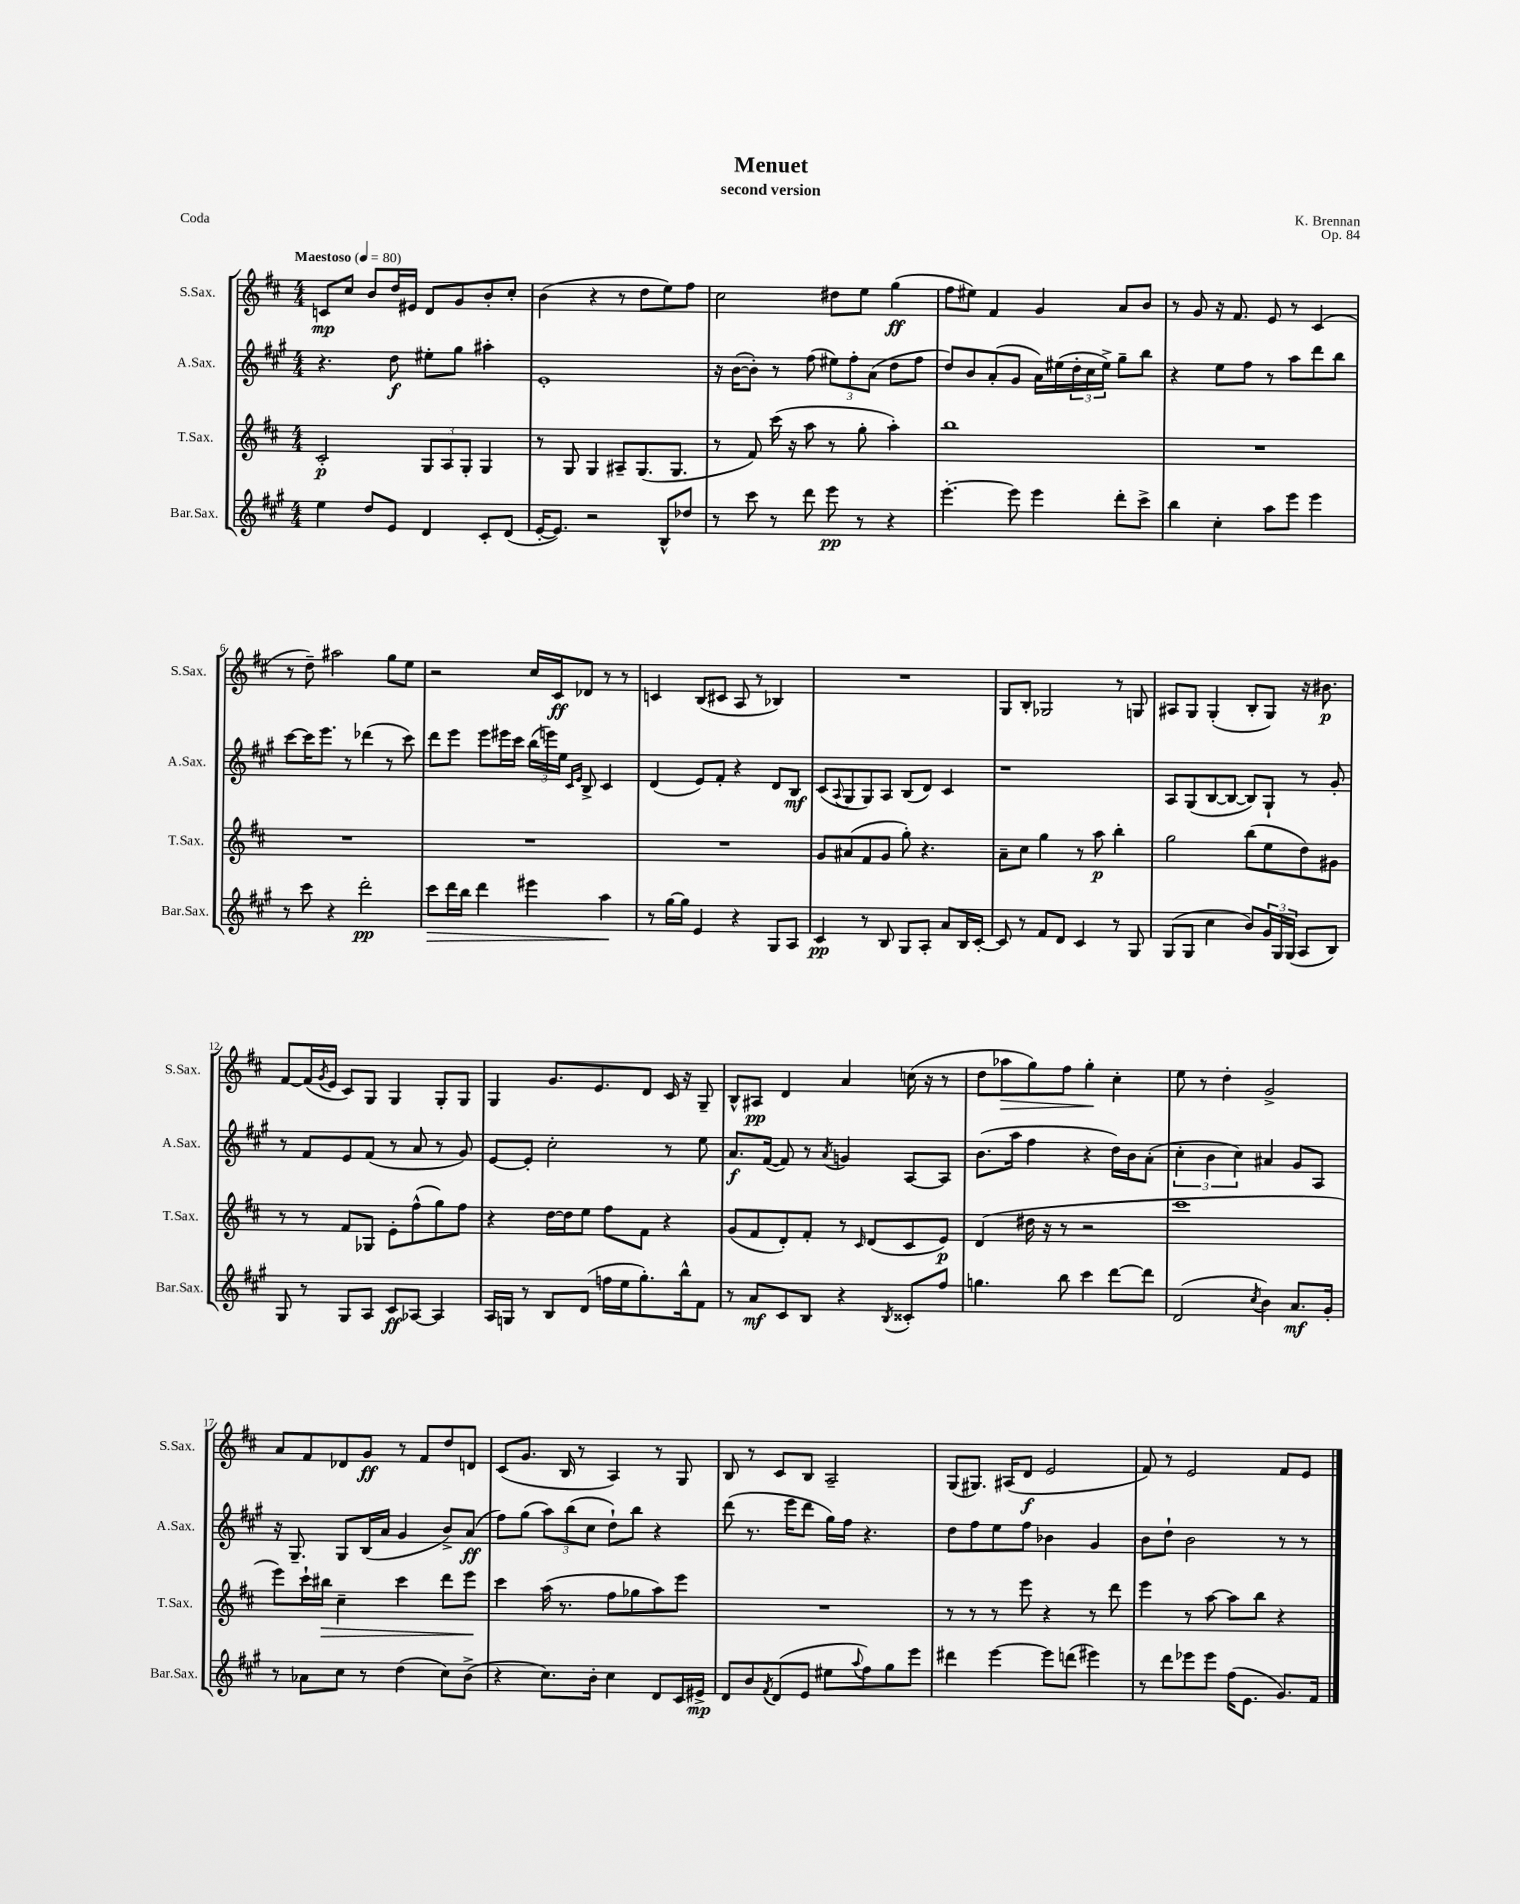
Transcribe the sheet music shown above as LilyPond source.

\header { title = "Menuet" composer = "K. Brennan" subtitle = "second version" opus = "Op. 84" piece = "Coda" }
<<
\new StaffGroup <<
\new Staff = "s0" \with { instrumentName = "S.Sax." shortInstrumentName = "S.Sax." } {
    \clef treble \key d \major \numericTimeSignature \time 4/4 \tempo "Maestoso" 4 = 80
    c'8\mp cis''8 b'8 d''16 eis'16 d'8 g'8 b'8-. cis''8-. |
    b'4( r4 r8 d''8 e''8) fis''8 |
    cis''2 dis''8 e''8 g''4\ff( |
    fis''8 eis''8) fis'4 g'4 a'8 b'8 |
    r8 g'8 r16 fis'8. e'8 r8 cis'4( |
    r8 d''8--) ais''2 g''8 e''8 |
    r2 cis''16 cis'16\ff des'8 r8 r8 |
    c'4 b8( cis'8 a8 r8 bes4) |
    R1 |
    g8 b8-. ges2 r8 g8 |
    ais8 g8 g4-.( b8-. g8) r16 bis'8.\p |
    fis'8~ fis'16( \acciaccatura { g'8 } e'16 cis'8) g8 g4 g8-. g8 |
    g4 g'8. e'8. d'8 cis'16 r16 g8-- |
    b8-^ ais8\pp d'4 a'4 c''16( r16 r8 |
    d''8 aes''8\> g''8) fis''8 g''4-.\! cis''4-. |
    e''8 r8 d''4-. g'2-> |
    a'8 fis'8 des'8 g'8\ff r8 fis'8 d''8 d'8 |
    cis'8( g'8. b16 r8 a4) r8 g8 |
    b8 r8 cis'8 b8 a2-- |
    g8( gis8.) ais16( d'8\f e'2 |
    fis'8) r8 e'2 fis'8 e'8 \bar "|." |
}
\new Staff = "s1" \with { instrumentName = "A.Sax." shortInstrumentName = "A.Sax." } {
    \clef treble \key a \major \numericTimeSignature \time 4/4
    r4. d''8\f eis''8-. gis''8 ais''4-. |
    e'1-. |
    r16 b'16~( b'8-.) r8 fis''8( \tuplet 3/2 { eis''8) fis''8-. a'8( } d''8 fis''8 |
    d''8) b'8 a'8-.( gis'8 a'16) eis''16( \tuplet 3/2 { d''16-. cis''16 eis''16->) } gis''8-- b''8 |
    r4 e''8 fis''8 r8 a''8 d'''8 b''8 |
    cis'''8~ cis'''16 e'''8. r8 des'''4( r8 cis'''8) |
    d'''8 e'''8 e'''8 eis'''16 cis'''16 \tuplet 3/2 { b''16( e'''16) e''16 } \grace { cis'16 e'16 } b8-> cis'4 |
    d'4( e'8) fis'8-. r4 d'8 b8\mf |
    cis'8( \appoggiatura { a8 } gis8 gis8) a8 b8( d'8) cis'4 |
    r1 |
    a8 gis8( b8~ b8~ b8) gis8-! r8 gis'8-. |
    r8 fis'8 e'8 fis'8( r8 a'8 r8 gis'8) |
    e'8~ e'8-. cis''2-. r8 e''8 |
    a'8.\f fis'16~( fis'8) r8 \acciaccatura { a'8 } g'4 a8~ a8 |
    b'8.( a''16 fis''4 r4 d''16) b'16 a'8-.( |
    \tuplet 3/2 { cis''4-. b'4 cis''4) } ais'4 gis'8 a8 |
    r16 gis8.-- gis8 b16( a'16 gis'4 b'8->) a'8\ff( |
    fis''8) gis''8( \tuplet 3/2 { a''8) b''8( cis''8 } d''8-!) b''8 r4 |
    d'''8( r8. e'''16 d'''8 gis''16) fis''16 r4. |
    d''8 fis''8 e''8 fis''8 bes'4 gis'4 |
    b'8 d''8-! b'2 r8 r8 \bar "|." |
}
\new Staff = "s2" \with { instrumentName = "T.Sax." shortInstrumentName = "T.Sax." } {
    \clef treble \key d \major \numericTimeSignature \time 4/4
    cis'2-.\p \tuplet 3/2 { g8 a8 g8-. } g4 |
    r8 g8 g4 ais8-- g8.( g8. |
    r8 fis'8) cis'''16( r16 a''8 r8 g''8-. a''4-.) |
    b''1 |
    R1 |
    R1 |
    R1 |
    R1 |
    g'8 ais'8( fis'8 g'8 g''8-.) r4. |
    a'8-- cis''8 g''4 r8 a''8\p b''4-. |
    g''2 b''8( e''8 d''8) gis'8 |
    r8 r8 fis'8 ges8 e'8-. fis''8-^( g''8) fis''8 |
    r4 d''16~ d''16 e''8 fis''8 fis'8 r4 |
    g'8( fis'8 d'8-.) fis'8-. r8 \grace { cis'16 } d'8( cis'8 e'8\p) |
    d'4( dis''16 r16 r8 r2 |
    cis'''1 |
    e'''8) cis'''16-! bis''16\> cis''4-- cis'''4 d'''8 e'''8\! |
    cis'''4 a''16( r8. fis''8 ges''8 a''8) e'''8 |
    R1 |
    r8 r8 r8 e'''8 r4 r8 d'''8 |
    e'''4 r8 a''8~ a''8 b''8 r4 \bar "|." |
}
\new Staff = "s3" \with { instrumentName = "Bar.Sax." shortInstrumentName = "Bar.Sax." } {
    \clef treble \key a \major \numericTimeSignature \time 4/4
    e''4 d''8 e'8 d'4 cis'8-. d'8( |
    e'16~-. e'8.) r2 b8-^ des''8 |
    r8 cis'''8 r8 d'''8 e'''8\pp r8 r4 |
    e'''4.~-. e'''8 e'''4 d'''8-. cis'''8-> |
    b''4 cis''4-. a''8 e'''8 e'''4 |
    r8 cis'''8 r4 d'''2-.\pp |
    cis'''8\> d'''16 b''16 d'''4 eis'''4 a''4\! |
    r8 gis''16~ gis''16 e'4 r4 gis8 a8 |
    cis'4\pp r8 b8 gis8 a8-. a'8 b16 cis'16~-. |
    cis'8 r8 fis'8 d'8 cis'4 r8 gis8 |
    gis8( gis8 cis''4 b'8) \tuplet 3/2 { gis'16 gis16 gis16( } a8 b8) |
    gis8 r8 gis8 a8 cis'8\ff aes8~ aes4 |
    a16 g16 r8 b8 d'8( f''16 e''16 gis''8.-.) b''16-^ fis'8 |
    r8 a'8\mf cis'8 b8 r4 \acciaccatura { b8 } cisis'8-. fis''8 |
    g''4. b''8 cis'''4 d'''8~ d'''8 |
    d'2( \acciaccatura { cis''8 } b'4) a'8.\mf gis'16-. |
    r8 aes'8 cis''8 r8 d''4( cis''8) b'8->( |
    r4 cis''8.) b'16-. cis''4 d'8 cis'16 eis'16->\mp |
    d'8 b'8 \acciaccatura { fis'8 } d'8( e'8 eis''8 \appoggiatura { a''8 } fis''8) gis''8 e'''8 |
    dis'''4 e'''4~ e'''8 d'''8( eis'''4) |
    r8 d'''8 ees'''8 ees'''8 fis''16( e'8. gis'8.) fis'16 \bar "|." |
}
>>
>>
